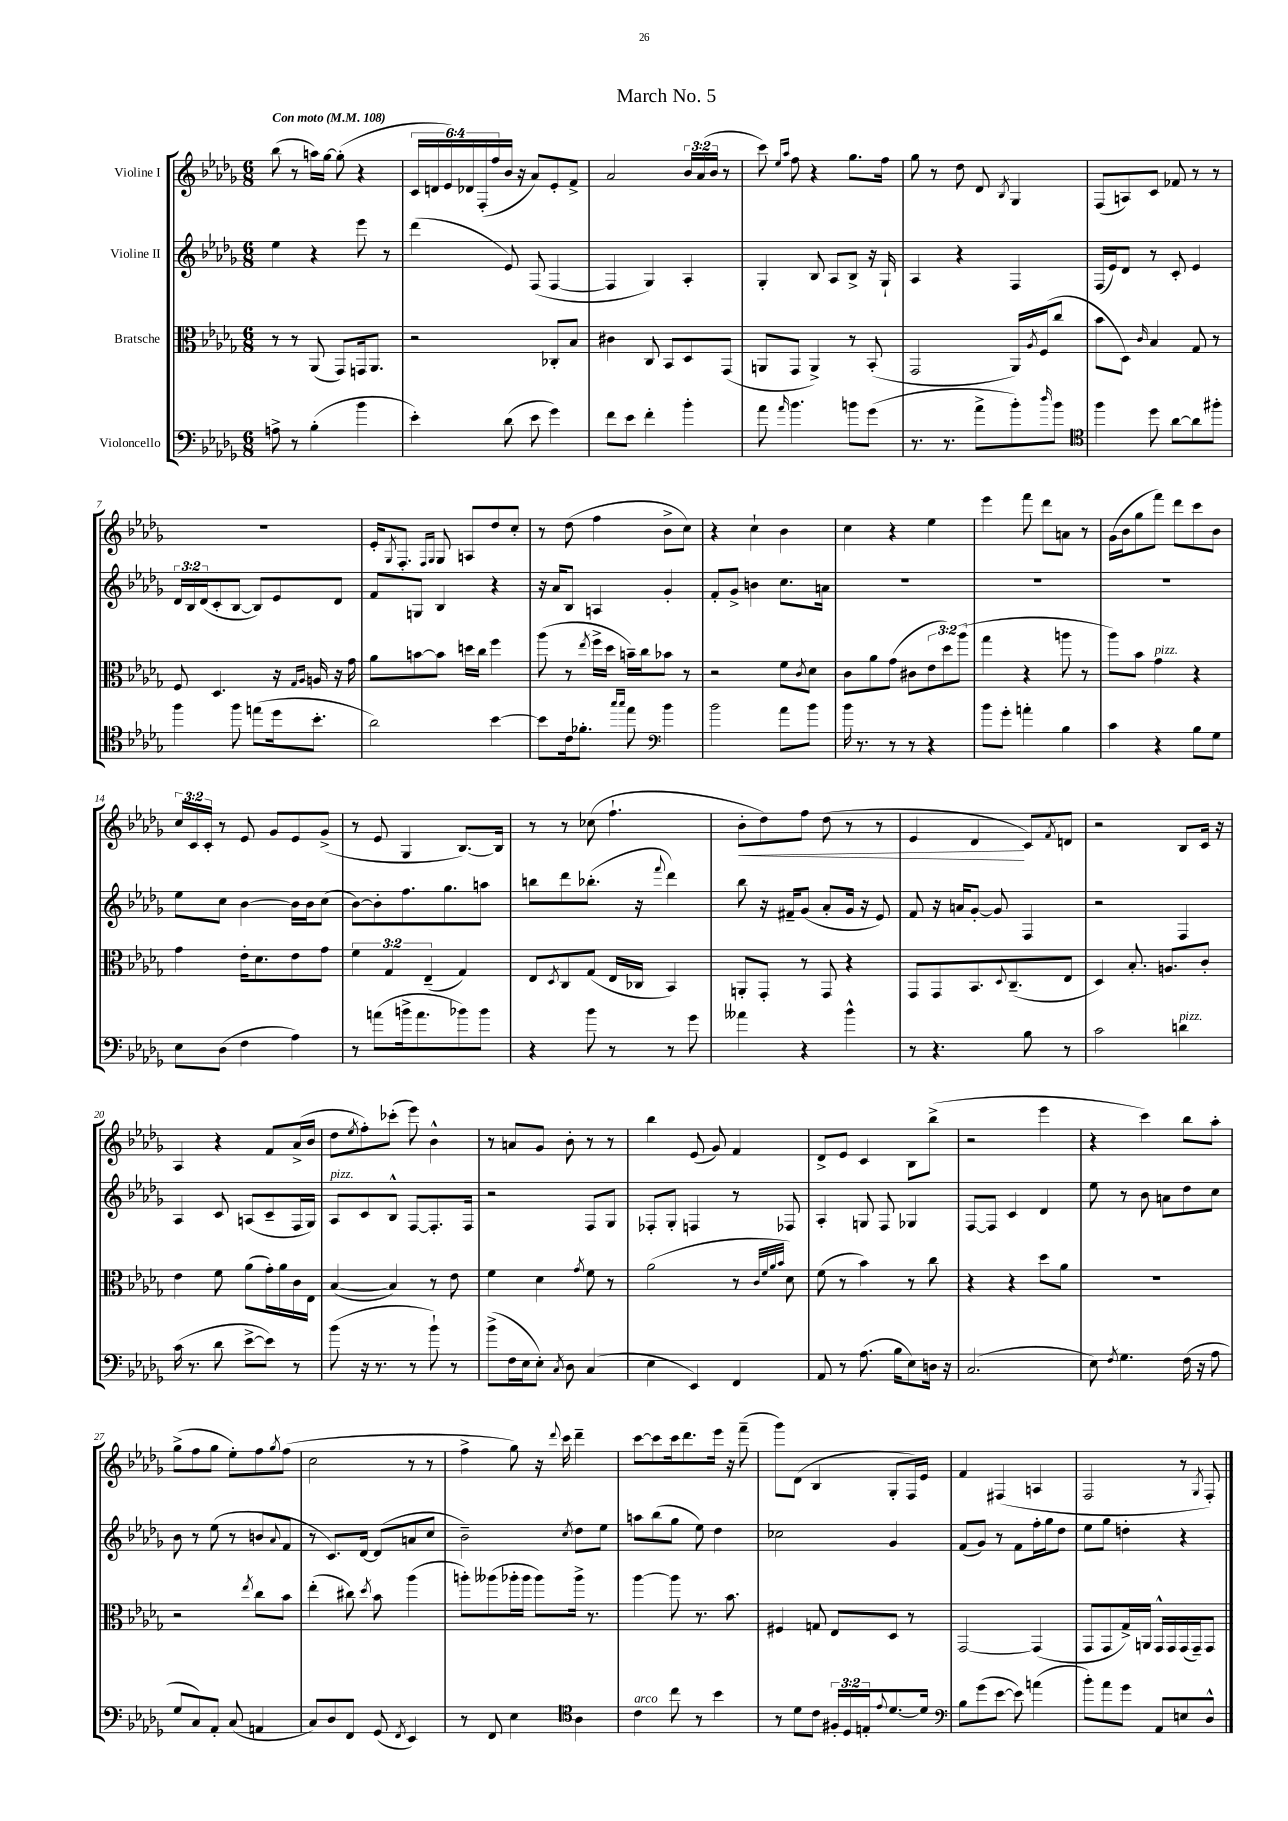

**kern	**kern	**kern	**kern
*staff4	*staff3	*staff2	*staff1
*clefF4	*clefC3	*clefG2	*clefG2
*k[b-e-a-d-g-]	*k[b-e-a-d-g-]	*k[b-e-a-d-g-]	*k[b-e-a-d-g-]
*M6/8	*M6/8	*M6/8	*M6/8
*MM108	*MM108	*MM108	*MM108
8A^	8r	4ee-	(8bb-
8r	8r	.	8r
(4B-'	(8AA-	4r	16aa)
.	.	.	[16gg-
.	8GG-)	.	(8gg-']
4b-	16GG	8eee-	4r
.	8.AA-	.	.
.	.	8r	.
=	=	=	=
4e-')	2r	(4ddd-	24c
.	.	.	24d
.	.	.	24e-)
.	.	.	24d-
.	.	.	(24F'
.	.	.	24ff
(8d-	.	8e-)	16b-
.	.	.	16r
8e-	.	(8F	8a-)
4g-)	8C-'	[4F	8e-'
.	8B-	.	8f^
=	=	=	=
8f	4c#	4F]	2a-
8e-	.	.	.
4f'	8C	4G-)	.
.	8BB-	.	.
4b-'	8D-	4A-'	24b-
.	.	.	(24a-
.	.	.	24b-
.	(8GG-	.	8r
=	=	=	=
8a-	8AA	4G-'	8ccc)
.	.	.	16qqee-
16qqa-	.	.	16qqaa-
4.b-	8GG-	.	8ff
.	4AA^)	8B-	4r
.	.	8A-	.
8b	8r	8B-^	8.gg-
(8g-	(8BB-'	16r	.
.	.	16G-`	16ff
=	=	=	=
8.r	2GG-	4A-	8gg-
.	.	.	8r
8.r	.	.	.
.	.	4r	8dd-
8a-^	.	.	8d-
.	.	.	8qB-
8b-')	16AA-)	4F	4G-
.	8qA-	.	.
.	(16F	.	.
16qqdd-	.	.	.
8b-	8cc	.	.
=	=	=	=
*clefC4	*	*	*
4ff	8b-	(16F	(8F
.	.	16e-)	.
.	8D-)	8d-	8A)
.	16qqc	.	.
8dd-	4B-	8r	8c
[8a-	.	8c'	8f-
8a-]	8G-	4e-	8r
8ff#'	8r	.	8r
=	=	=	=
4ff	8F	24d-	2.r
.	.	24B-	.
.	.	(24d-	.
.	4.D-	8c'	.
8ff	.	[8B-	.
(8ee	.	8B-])	.
16dd-	16r	8e-	.
.	16qqG-	.	.
.	16qqA-	.	.
8.b-'	16A	.	.
.	16r	8d-	.
.	16g-	.	.
=	=	=	=
2a-)	8a-	8f	16e-'
.	.	.	8qG-
.	.	.	8.F'
.	[8b	8G	.
.	.	.	16qqF
.	.	.	16qqG-
.	8b]	4B-	8G-
.	16dd	.	8A
.	16cc	.	.
[4b-	4ff	4r	8dd-
.	.	.	8cc'
=	=	=	=
8b-]	(8aa-	16r	8r
.	.	16a-	.
16c	8r	8B-	(8dd-
8.f-'	.	.	.
.	8qee-	.	.
.	16ff^	4A	4ff
.	16dd-	.	.
16qqgg-	.	.	.
16qqgg-	.	.	.
8ee-	16b~)	.	.
.	16cc	.	.
*clefF4	*	*	*
4b-	8b-	4g-'	8b-^
.	8r	.	8cc)
=	=	=	=
2b-	2r	8f'	4r
.	.	8g-^	.
.	.	4b	4cc`
8a-	8f	8.cc	4b-
.	8qc	.	.
8b-	8d-	.	.
.	.	16a	.
=	=	=	=
16b-	8c	2.r	4cc
8.r	.	.	.
.	8a-	.	.
8r	(8g-	.	4r
8r	8c#	.	.
4r	12e-	.	4ee-
.	12dd-)	.	.
.	(12aa-	.	.
=	=	=	=
8b-	4gg-	2.r	4eee-
8g-'	.	.	.
4a'	4r	.	8fff
.	.	.	8ddd-
4B-	8aa	.	8a
.	8r	.	8r
=	=	=	=
4c	8aa-)	2.r	(16g-
.	.	.	16b-
.	8b-	.	8gg-
4r	4g-	.	8fff)
.	.	.	8ddd-
8B-	4r	.	8ccc
8G-	.	.	8b-
=	=	=	=
8E-	4g-	8ee-	24cc
.	.	.	24c
.	.	.	24c'
(8D-	.	8cc	8r
4F	16e-'	[4b-	8e-
.	8.d-	.	.
.	.	.	8g-
4A-)	8e-	16b-]	8e-
.	.	16b-	.
.	8g-	(8cc	(8g-^
=	=	=	=
8r	6f	[8b-)	8r
(8a	.	8b-']	8e-
.	6G-	.	.
16b^	.	8.ff	4G-
8.a	.	.	.
.	(6E-~	.	.
.	.	8.gg-	.
8b-)	4G-)	.	[8.B-)
8b-	.	8aa	.
.	.	.	16B-]
=	=	=	=
4r	8E-	8bb	8r
.	8qD-	.	.
.	8C	8ddd-	8r
8b-	(8G-	(8.bb-'	(8cc-
8r	16E-	.	4.ff`
.	16C-	16r	.
.	.	8qqfff	.
8r	4BB-)	4ddd-)	.
8g-	.	.	.
=	=	=	=
4a--	8AA'	8bb-	8b-'
.	8GG-'	16r	8dd-)
.	.	16f#~	.
4r	8r	(8g-	8ff
.	8GG-	8a-'	(8dd-
4b-^^	4r	16g-	8r
.	.	16r	.
.	.	8e-)	8r
=	=	=	=
8r	8GG-	8f	4e-
4.r	8GG-	16r	.
.	.	16a	.
.	8.BB-	[8g-'	4d-
.	.	8g-]	.
.	8qqD-	.	.
.	(8.C~	.	.
8B-	.	4F	8c)
.	.	.	8qf
8r	8E-	.	8d
=	=	=	=
2c	4D-)	2r	2r
.	8.B-'	.	.
.	8.A	.	.
4d	.	4F	8B-
.	8c'	.	16c
.	.	.	16r
=	=	=	=
(16c	4e-	4A-	4A-
8.r	.	.	.
8d-	8f	8c	4r
[8e-^	(8a-	(8A	.
8e-])	16g-')	8c~	8f
.	16a-	.	.
8r	16c	16F	(16a-^
.	16E-	16G-)	16b-
=	=	=	=
(8b-	([4B-	8A-	8dd-
.	.	.	8qee-
16r	.	8c	8ff')
8.r	.	.	.
.	4B-])	8B-^^	(8ccc-'
8r	.	[8F	8eee-)
8b-`)	8r	8.F']	4b-^^
8r	8e-	.	.
.	.	16F	.
=	=	=	=
(8b-^	4f	2r	8r
16F	.	.	8a
16E-	.	.	.
8E-')	4d-	.	8g-
8qC	.	.	.
8D-	.	.	8b-'
.	8qg-	.	.
(4C	8f	8F	8r
.	8r	8G-	8r
=	=	=	=
4E-	(2a-	8F-'	4bb-
.	.	8G-'	.
4EE-)	.	4F	(8e-
.	.	.	8g-)
4FF	8r	8r	4f
.	32qqc	.	.
.	32qqf	.	.
.	32qqa-	.	.
.	32qqb-	.	.
.	8d-)	8F-	.
=	=	=	=
8AA-	(8f	4A-'	8d-^
8r	8r	.	8e-
(8.A-	4b-)	8G	4c
.	.	8F	.
16B-	.	.	.
8E-)	8r	4G-	8B-
16D	8cc	.	(8bb-^
16r	.	.	.
=	=	=	=
(2.C	4r	[8F	2r
.	.	8F]	.
.	4r	4c	.
.	8dd-	4d-	4eee-
.	8a-	.	.
=	=	=	=
8E-)	2.r	8ee-	4r
8qF	.	.	.
4.G-	.	8r	.
.	.	8b-	4ccc)
.	.	8a	.
(16F	.	8dd-	8bb-
16r	.	.	.
8A-	.	8cc	8aa-'
=	=	=	=
8G-	2r	8b-	(8gg-^
8C)	.	8r	8ff
8AA-'	.	(8ee-	8gg-
(8C	.	8r	8ee-')
.	8qee-	.	.
4AA	8cc	8b	8ff
.	.	8qqa-	8qgg-
.	8b-	8f	(8ff
=	=	=	=
8C)	(4ee-'	8r	2cc
8D-	.	8.c)	.
8FF	8cc#)	.	.
.	.	[16d-	.
.	8qdd-	.	.
(8GG-	8b-	(8d-]	.
8qFF	.	.	.
4EE-)	(4aa-	8a	8r
.	.	8cc	8r
=	=	=	=
8r	8aa')	2b-~)	4ff^
8FF	(8aa--	.	.
4E-	16aa-'	.	8gg-)
.	16aa-	.	.
.	8aa-)	.	16r
.	.	.	8qqddd-
.	.	.	16ccc
*clefC4	*	*	*
.	.	8qcc	.
4A-	16aa-^	8dd-	4ddd-~
.	8.r	.	.
.	.	8ee-	.
=	=	=	=
4c	[4aa-	8aa	[8ccc
.	.	(8bb-	8ccc]
8cc	8aa-]	8gg-	16ccc
.	.	.	8.ddd-
8r	8.r	8ee-)	.
4b-	.	4dd-	16eee-
.	8.b-	.	16r
.	.	.	(8fff~
=	=	=	=
8r	4F#	2cc-	8ggg-)
8d-	.	.	(8d-
8c	8G	.	4B-
24F#'	8E-	.	.
24D-	.	.	.
24E'	.	.	.
8qqe-	.	.	.
[8.d-	8D-	4g-	8G-'
.	8r	.	16F)
16d-]	.	.	16e-
=	=	=	=
*clefF4	*	*	*
8B-	[2GG-	(8f	4f
(8g-	.	8g-)	.
[8e-	.	8r	(4F#
8e-])	.	8f	.
(4a	(4GG-]	16ff'	4A
.	.	16gg-	.
.	.	8dd-	.
=	=	=	=
8b-')	8GG-	8ee-	2F
8a-	8GG-	8gg-	.
8g-	16G-^)	4dd'	.
.	16AA	.	.
8AA-	16GG-^^	.	.
.	16GG-	.	.
8E	(16GG-	4r	8r
.	16GG-~)	.	.
.	.	.	8qG-
8D-^^	8GG-	.	8F')
==	==	==	==
*-	*-	*-	*-
